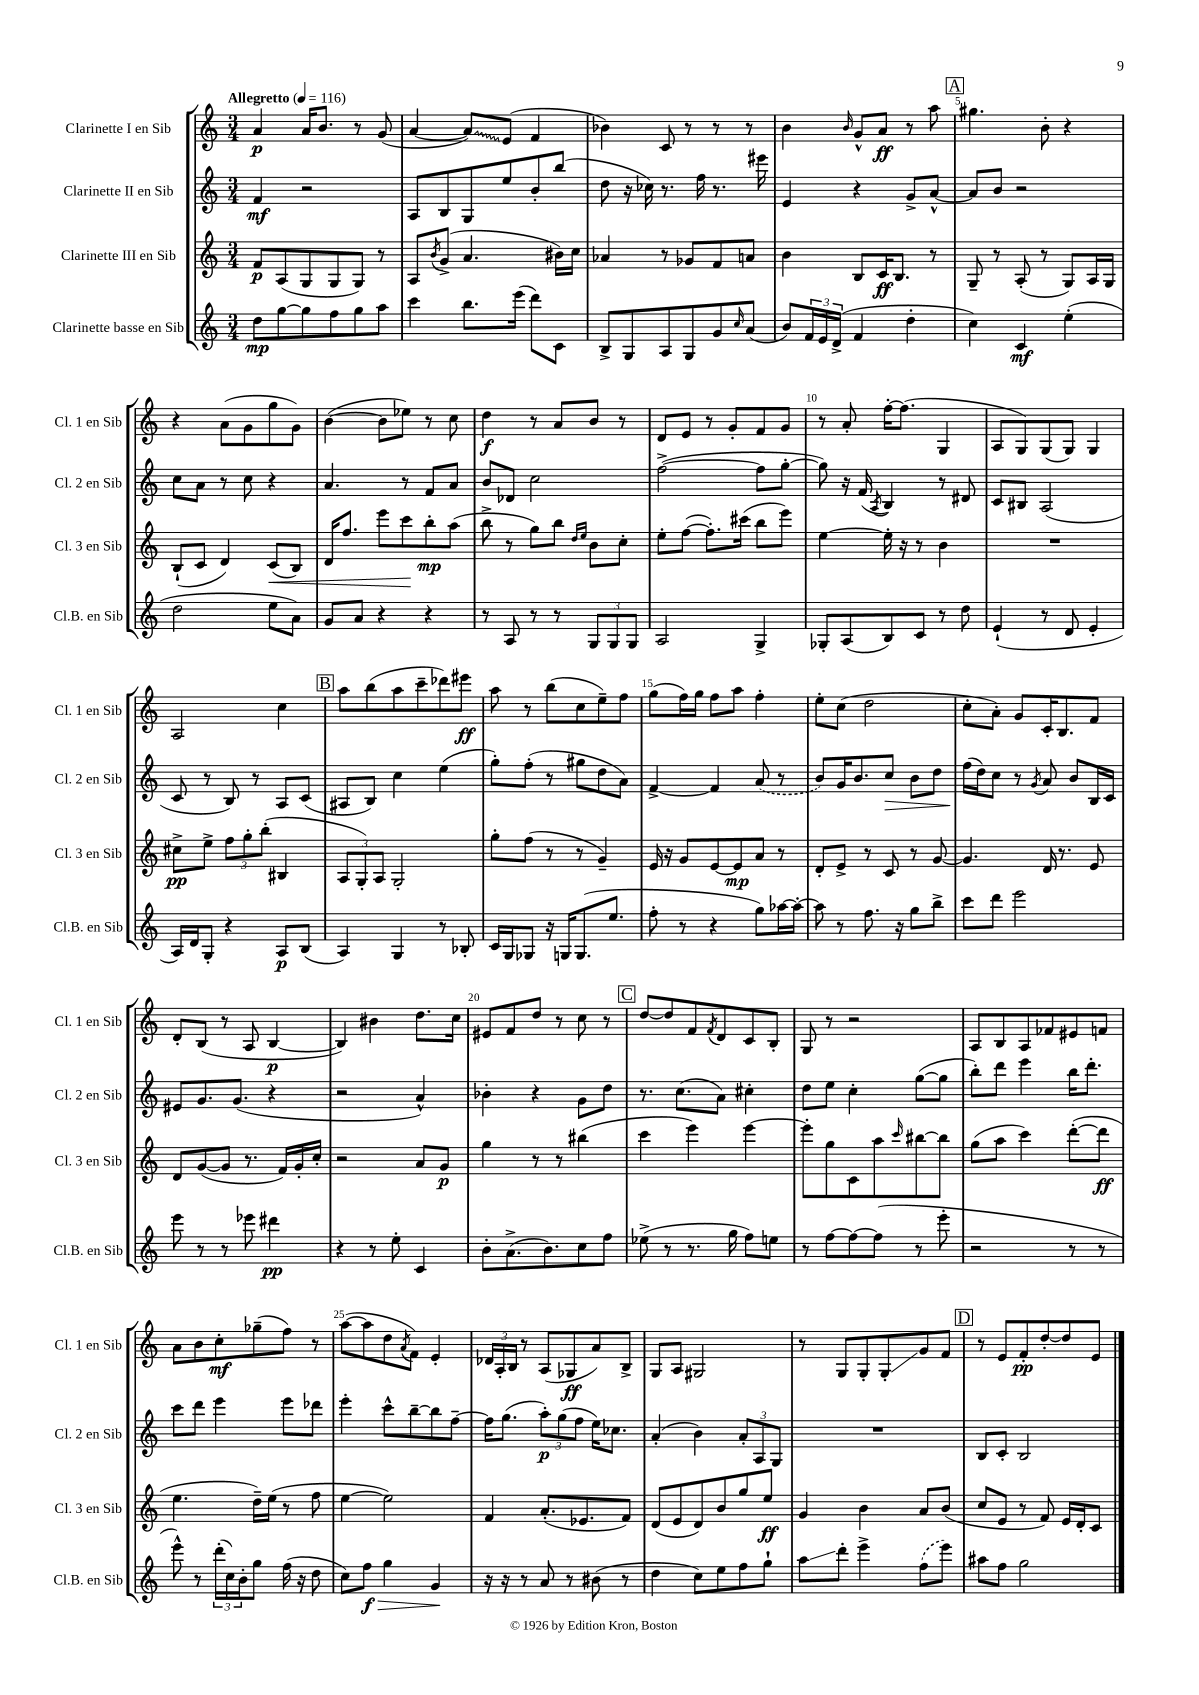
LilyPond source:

<<
\new StaffGroup <<
\new Staff = "s0" \with { instrumentName = "Clarinette I en Sib" shortInstrumentName = "Cl. 1 en Sib" } {
    \clef treble \key c \major \numericTimeSignature \time 3/4 \tempo "Allegretto" 4 = 116
    a'4\p a'16 b'8. r8 g'8( |
    a'4~ \once \override Glissando.style = #'zigzag a'8\glissando) e'8( f'4 |
    bes'4) c'8 r8 r8 r8 |
    b'4 \grace { b'16 } g'8-^ a'8\ff r8 a''8 |
    \mark \markup { \box "A" } gis''4. b'8-. r4 |
    r4 a'8( g'8 g''8 g'8) |
    b'4~( b'8 ees''8) r8 c''8 |
    d''4\f r8 a'8 b'8 r8 |
    d'8 e'8 r8 g'8-. f'8 g'8 |
    r8 a'8-. f''16~-. f''8.( g4 |
    a8 g8) g8( g8) g4 |
    a2 c''4 |
    \mark \markup { \box "B" } a''8 b''8( a''8 c'''8-- des'''8) eis'''8\ff |
    a''8 r8 b''8( c''8 e''8--) f''8 |
    g''8( f''16) g''16 f''8 a''8 f''4-. |
    e''8-. c''8( d''2 |
    c''8-. a'8-.) g'8 c'16-. b8. f'8 |
    d'8-. b8( r8 a8 b4~\p |
    b4) bis'4 d''8. c''16 |
    eis'8 f'8 d''8 r8 c''8 r8 |
    \mark \markup { \box "C" } d''8~ d''8 f'8 \acciaccatura { f'8 } d'8 c'8 b8-. |
    g8 r8 r2 |
    a8 b8 a8 fes'8 eis'8 f'8 |
    a'8 b'8 c''8-.\mf ges''8--( f''8) r8 |
    a''8~( a''8 d''8 \acciaccatura { a'8 } f'8) e'4-. |
    \tuplet 3/2 { des'16 a16-. b16 } r8 a8( ges8\ff a'8) b8-> |
    g8 a8 gis2 |
    r8 g8 g8-. g8-.\glissando g'8 f'8 |
    \mark \markup { \box "D" } r8 e'8 f'8-.\pp d''8~-. d''8 e'8 \bar "|." |
}
\new Staff = "s1" \with { instrumentName = "Clarinette II en Sib" shortInstrumentName = "Cl. 2 en Sib" } {
    \clef treble \key c \major \numericTimeSignature \time 3/4
    f'4\mf r2 |
    a8 b8 g8 e''8 b'8-. b''8( |
    d''8 r16 ces''16) r8. f''16 r8. eis'''16 |
    e'4 r4 g'8-> a'8~-^ |
    \mark \markup { \box "A" } a'8 b'8 r2 |
    c''8 a'8 r8 c''8 r4 |
    a'4. r8 f'8 a'8 |
    b'8 des'8 c''2 |
    f''2~->( f''8 g''8~-. |
    g''8) r16 f'16( \acciaccatura { a8 } b4) r8 dis'8 |
    c'8 bis8 a2( |
    c'8 r8 b8) r8 a8 c'8( |
    \mark \markup { \box "B" } ais8 b8) c''4 e''4( |
    g''8-.) f''8-.( r8 gis''8 d''8 a'8) |
    f'4~-> f'4 \once \slurDashed a'8( r8 |
    b'8) g'16 b'8. c''8\> b'8 d''8 |
    f''16\!( d''16) c''8 r8 \acciaccatura { g'8 } a'8 b'8 b16 c'16 |
    eis'8 g'8. g'8.( r4 |
    r2 a'4-^) |
    bes'4-. r4 g'8 d''8 |
    \mark \markup { \box "C" } r8. c''8.( a'8) cis''4-. |
    d''8 e''8 c''4-. g''8~( g''8 |
    b''8-.) d'''8 e'''4 b''16 d'''8.-. |
    c'''8 d'''8 e'''4 e'''8 des'''8 |
    e'''4-. c'''8-^ b''8~-- b''8 f''8~-- |
    f''16 g''8.( \tuplet 3/2 { a''8-.\p) g''8( f''8 } e''16) ces''8. |
    a'4-.( b'4) \tuplet 3/2 { a'8-. a8 g8 } |
    R2. |
    \mark \markup { \box "D" } b8 c'8-. b2 \bar "|." |
}
\new Staff = "s2" \with { instrumentName = "Clarinette III en Sib" shortInstrumentName = "Cl. 3 en Sib" } {
    \clef treble \key c \major \numericTimeSignature \time 3/4
    f'8\p a8( g8 g8 g8) r8 |
    a8 \acciaccatura { b'8 } g'8->( a'4. bis'16) c''16 |
    aes'4 r8 ges'8 f'8 a'8 |
    b'4 b8 c'16\ff b8. r8 |
    \mark \markup { \box "A" } g8-- r8 a8-.( r8 g8) a16 g16 |
    b8-!( c'8 d'4) c'8\<( b8) |
    d'16 f''8. e'''8 c'''8\! b''8-.\mp a''8( |
    b''8-> r8 g''8) b''8 \grace { d''16 e''16 } b'8 c''8-. |
    e''8-. f''8~( f''8.-.) cis'''16( b''8 e'''8) |
    e''4~ e''16-. r16 r8 b'4 |
    R2. |
    cis''8->\pp e''8-> \tuplet 3/2 { f''8 g''8-. b''8-.( } bis4 |
    \mark \markup { \box "B" } \tuplet 3/2 { a8 g8-.) a8 } g2-. |
    g''8-. f''8( r8 r8 g'4--) |
    e'16 r16 g'8 e'8~ e'8\mp a'8 r8 |
    d'8-. e'8-> r8 c'8 r8 g'8~ |
    g'4. d'16 r8. e'8 |
    d'8 g'8~( g'8 r8. f'16) g'16-. c''16-. |
    r2 a'8 g'8\p |
    g''4 r8 r8 bis''4( |
    \mark \markup { \box "C" } c'''4 e'''4) e'''4~ |
    e'''8-. g''8 c'8 a''8 \grace { c'''16 } bis''8~ bis''8 |
    g''8( a''8 c'''4) d'''8~-.( d'''8\ff |
    e''4. d''16--) e''16( r8 f''8 |
    e''4~ e''2) |
    f'4 a'8.-.( ees'8. f'8) |
    d'8( e'8 d'8) b'8 g''8 e''8\ff |
    g'4 b'4 a'8 b'8( |
    \mark \markup { \box "D" } c''8 e'8 r8 f'8) e'16 d'16-. c'8 \bar "|." |
}
\new Staff = "s3" \with { instrumentName = "Clarinette basse en Sib" shortInstrumentName = "Cl.B. en Sib" } {
    \clef treble \key c \major \numericTimeSignature \time 3/4
    d''8\mp g''8~ g''8 f''8 g''8 a''8 |
    c'''4 b''8. e'''16( d'''8) c'8 |
    b8-> g8 a8 g8 g'8 \grace { c''16 } a'8( |
    b'8) \tuplet 3/2 { f'16 e'16 d'16->( } f'4 d''4-. |
    \mark \markup { \box "A" } c''4) c'4\mf e''4-.( |
    d''2 e''8 a'8) |
    g'8 a'8 r4 r4 |
    r8 a8 r8 r8 \tuplet 3/2 { g8 g8 g8 } |
    a2 g4-> |
    ges8-. a8( b8) c'8 r8 d''8 |
    e'4-!( r8 d'8 e'4-. |
    a16) d'16 g8-. r4 a8\p b8( |
    \mark \markup { \box "B" } a4) g4 r8 bes8-. |
    c'16 g16 ges8 r16 g16 g8.( e''8. |
    f''8-. r8 r4 g''8) aes''16~ aes''16~-. |
    aes''8 r8 f''8. r16 g''8 b''8-> |
    c'''8 d'''8 e'''2 |
    e'''8 r8 r8 ees'''8 dis'''4\pp |
    r4 r8 e''8-. c'4 |
    b'8-. a'8.->( b'8.) c''8 f''8 |
    \mark \markup { \box "C" } ees''8->( r8 r8. g''16 f''8) e''8 |
    r8 f''8~ f''8~ f''8( r8 e'''8-. |
    r2 r8 r8 |
    e'''8-^) r8 \tuplet 3/2 { d'''16-.( c''16) b'16-. } g''8 f''16( r16 d''8 |
    c''8) f''8\f\> g''4 g'4\! |
    r16 r16 r8 a'8 r8 bis'8( r8 |
    d''4 c''8) e''8 f''8 g''8-! |
    a''8\glissando d'''8-. e'''4-> \once \slurDashed f''8( e'''8) |
    \mark \markup { \box "D" } ais''8 f''8 g''2 \bar "|." |
}
>>
>>
\layout { \context { \Score \override BarNumber.break-visibility = ##(#f #t #t) barNumberVisibility = #(every-nth-bar-number-visible 5) } }
